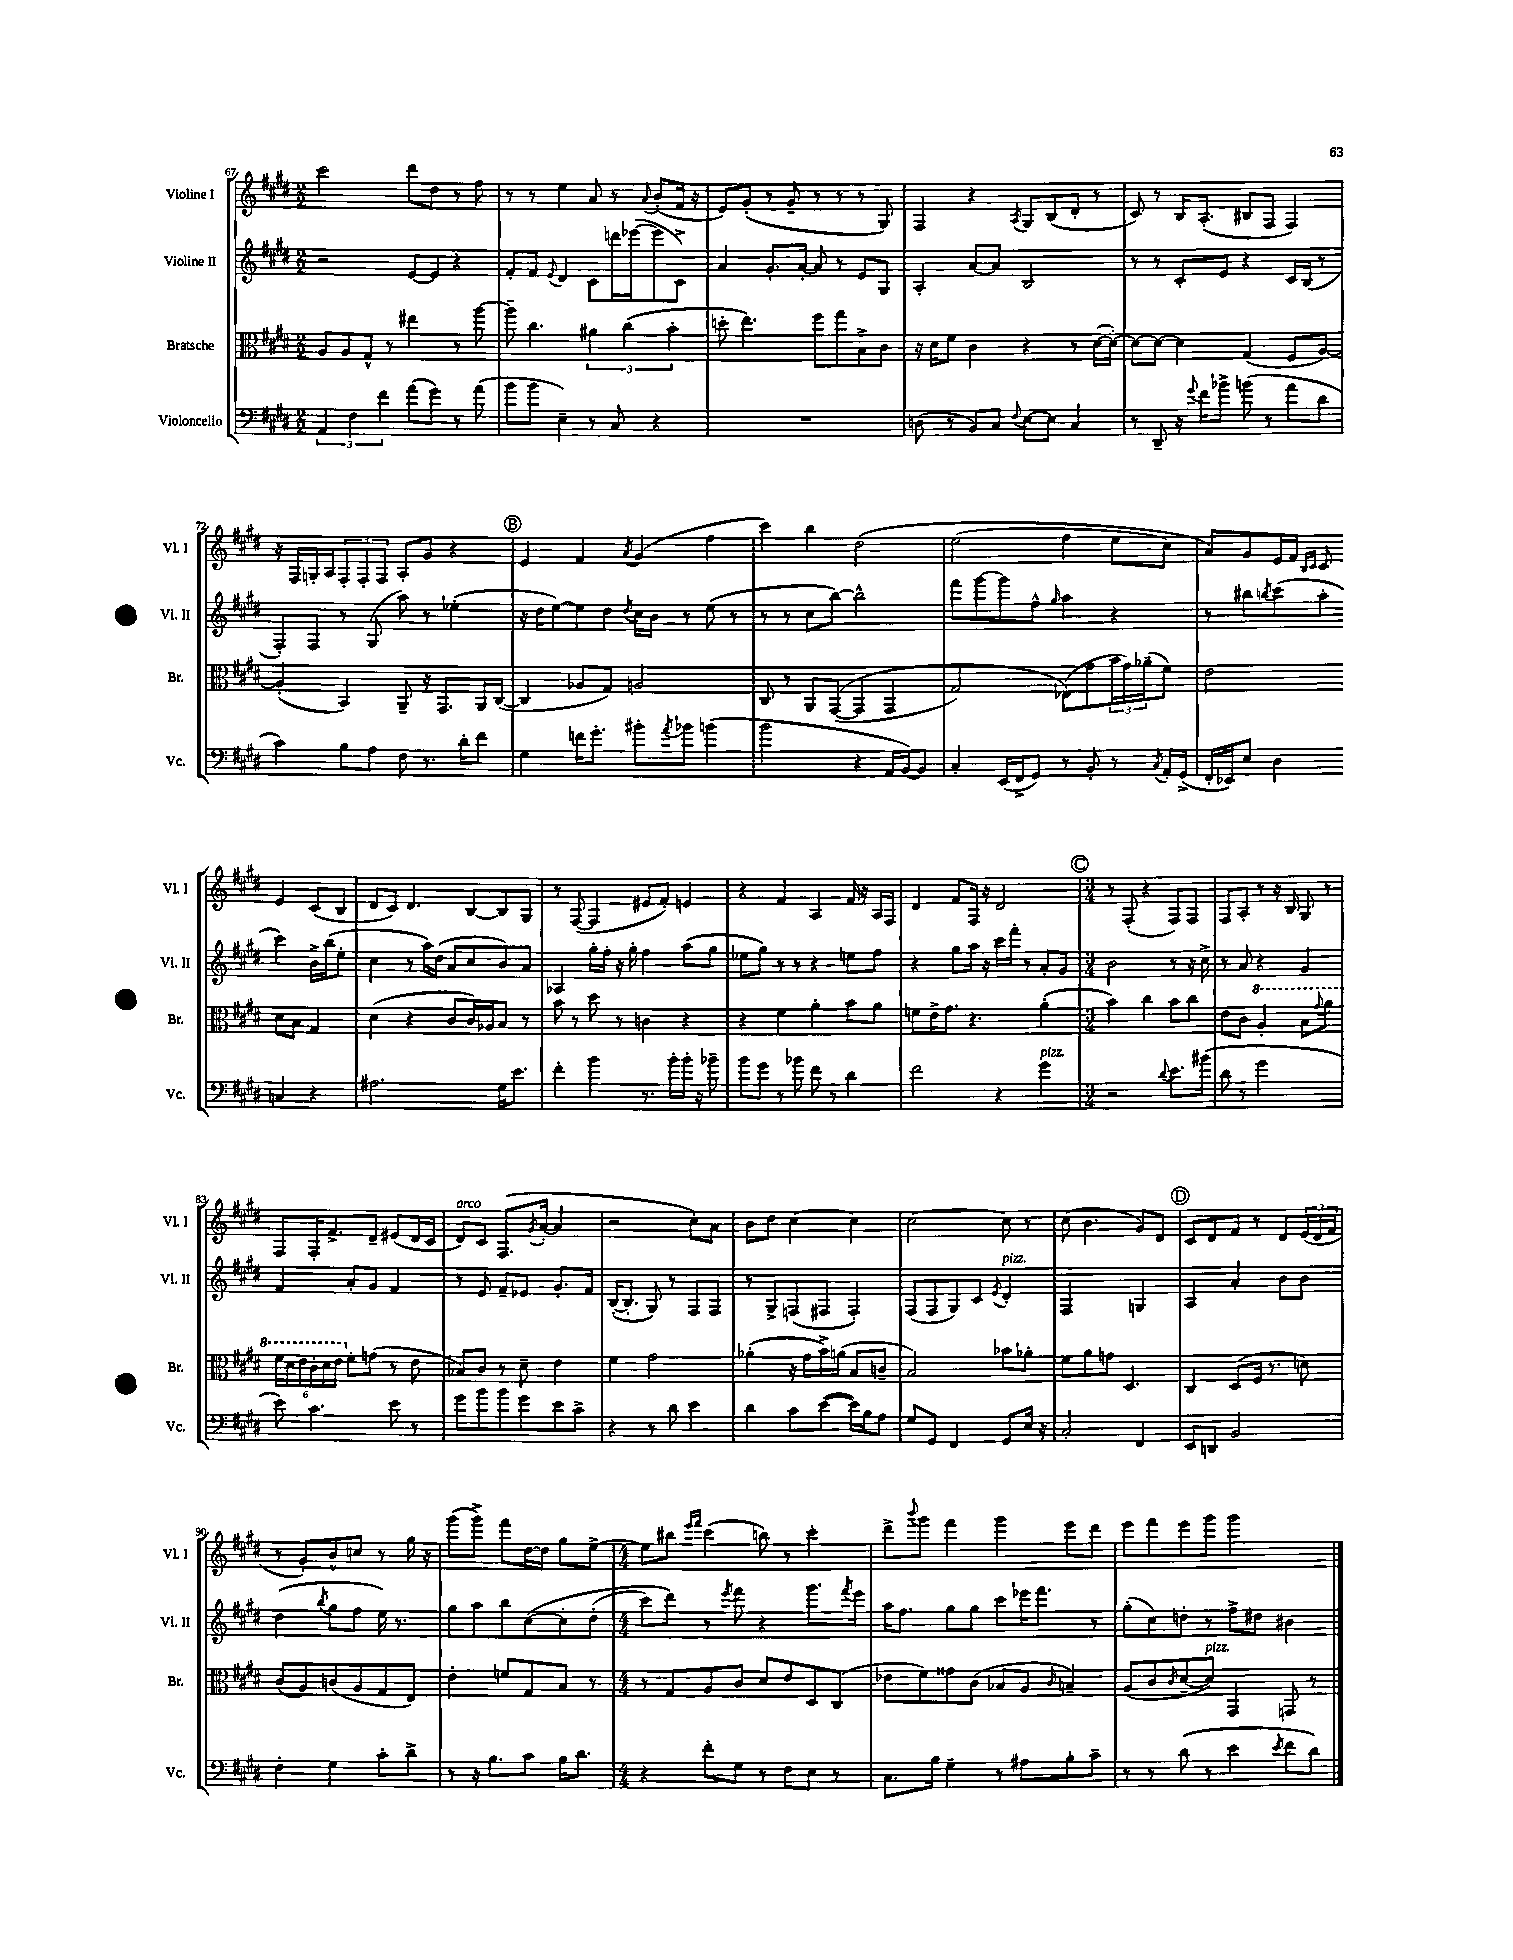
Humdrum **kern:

**kern	**kern	**kern	**kern
*staff4	*staff3	*staff2	*staff1
*clefF4	*clefC3	*clefG2	*clefG2
*k[f#c#g#d#]	*k[f#c#g#d#]	*k[f#c#g#d#]	*k[f#c#g#d#]
*M2/2	*M2/2	*M2/2	*M2/2
6AA	8A	2r	2ccc#
.	8A	.	.
6F#	.	.	.
.	8G#^^	.	.
6f#	.	.	.
.	8r	.	.
(8a	4ee#	[8e	8ddd#
8g#)	.	8e]	8dd#
8r	8r	4r	8r
(8a	[8aa	.	8ff#
=	=	=	=
8b	8aa~]	8f#'	8r
8b	4.cc#	8f#	8r
.	.	8qqe	.
4E~)	.	4d#	4ee
8r	6a#	8c#	8a
8C#	.	16ddd	8r
.	(6cc#	.	.
.	.	([16eee-	.
.	.	.	8qqa
4r	.	8eee-]	(8b'
.	6b'	.	.
.	.	8c#^)	16f#
.	.	.	16r
=	=	=	=
1r	8dd'	4a	8e)
.	4.ee)	.	(8g#'
.	.	8.g#'	8r
.	.	.	8g#~
.	.	[16a'	.
.	8ff#	8a]	8r
.	8gg#	8r	8r
.	8B^	8e	8r
.	8c#	8G#	8G#)
=	=	=	=
(8D	16r	4A'	4F#
.	16d#	.	.
8r	8f#	.	.
8BB)	4c#	[8a	4r
8C#	.	8a]	.
8qqF#	.	.	8qA
[8E	4r	2B	8G#
8E]	.	.	(8B
4C#	8r	.	8d#'
.	([16d#	.	8r
.	16d#'_)	.	.
=	=	=	=
8r	8d#_	8r	8c#)
8DD#~	8d#_	8r	8r
16r	4d#]	8c#'	16B
8qqg#	.	.	.
16f#	.	.	(8.A'
8b-^	.	8e	.
(8b	(4G#	4r	8B#
8r	.	.	8F#
8a	8F#	16c#	4F#)
.	.	(16B	.
8d#	[8A)	8r	.
=	=	=	=
4c#)	(4A']	8F#')	16r
.	.	.	16F#
.	.	8F#	16G'
.	.	.	16A
8B	4BB)	8r	12F#'
.	.	.	12F#'
8A	.	(8G#	.
.	.	.	12F#
8F#	8AA~	8aa)	8A'
8.r	16r	8r	8g#
.	8.GG#	.	.
.	.	(4ee-'	4r
16d#'	.	.	.
8f#	16AA	.	.
.	([16C#	.	.
=	=	=	=
4G#	4C#]	16r	4e
.	.	16dd#	.
.	.	[8ee)	.
16f	8A-	8ee]	4f#
8.g#'	.	.	.
.	8G#)	8dd#	.
.	.	8qdd#	8qa
8b#'	2A	16cc#	(4g#
.	.	16b	.
8qa	.	.	.
8b-	.	8r	.
(4b	.	(8ee	4ff#
.	.	8r	.
=	=	=	=
2b	8C#	8r	4ccc#)
.	8r	8r	.
.	8AA	8cc#	4bb
.	&(([8GG#	[8bb)	.
4r	4GG#]	2bb^^]	&(2dd#
16AA	4GG#	.	.
[16BB)	.	.	.
8BB]	.	.	.
=	=	=	=
4C#'	2G#)	8fff#	(2ee
.	.	[8ggg#	.
(16EE	.	8ggg#]	.
16FF#^	.	.	.
8GG#)	.	8ff#^^	.
.	.	16qqgg#	.
8r	(8E-&)	4aa	4ff#
8BB'	8g#	.	.
8r	24b	4r	8ee
.	24g#)	.	.
.	(24a-~	.	.
8qC#	.	.	.
16AA'	8f#)	.	8cc#)
(16GG#^	.	.	.
=	=	=	=
16FF#'	2e	8r	8a&)
16EE-)	.	.	.
8E	.	8bb#	8g#
.	.	8qbb	.
4D#	.	(8ccc#	16e
.	.	.	16f#
.	.	.	16qqB
.	.	.	16qqc#
.	.	8aa'	8c#
4C	8d#	4ccc#)	4e
.	8B	.	.
4r	4G#	16b^	(8c#
.	.	(16bb	.
.	.	8ee'	8B
=	=	=	=
2.A#	(4d#	4cc#	8d#
.	.	.	8c#)
.	4r	8r	4.d#
.	.	16aa)	.
.	.	(16dd#	.
.	8c#	8a	.
.	16c#)	8cc#	[8B
.	16A-	.	.
16G#	8B	8b)	8B]
8.e	.	.	.
.	8r	8a	8G#
=	=	=	=
4f#'	8b	4A-	8r
.	8r	.	([8F#
4b	8dd#	16gg#'	4F#]
.	.	16ff#'	.
.	8r	16r	.
.	.	16gg#'	.
8.r	4c	4ff#	8e#
.	.	.	8f#')
16b'	.	.	.
16b'	4r	(8aa	4e
16r	.	.	.
8b-~	.	8gg#	.
=	=	=	=
8b	4r	8ee-	4r
8g#	.	8gg#)	.
8r	4f#	8r	4f#
8b-	.	8r	.
8f#	4a'	4r	4A
8r	.	.	.
4d#	8b	8ee	16f#
.	.	.	16r
.	8a	8ff#	16A
.	.	.	16F#
=	=	=	=
2f#	8f	4r	4d#
.	16e^	.	.
.	8.g#	.	.
.	.	8gg#	8f#
.	4.r	16aa	16F#
.	.	16r	16r
4r	.	16ccc#	2d#
.	.	16fff#'	.
.	.	8r	.
4g#	(4a'	8a'	.
.	.	8g#	.
=	=	=	=
*M3/4	*M3/4	*M3/4	*M3/4
2r	4b)	2b	8r
.	.	.	(8F#'
.	4cc#	.	4r
8qqd#	.	.	.
8.e	8b	8r	8F#)
.	8cc#	16r	8F#
(16b#	.	16cc#^	.
=	=	=	=
8d#	8e	8r	8F#
8r	8c#	8a	8A'
2g#	4a'	4r	8r
.	.	.	16r
.	.	.	16B
.	8b	4g#	8G#
.	8qqgg#	.	.
.	8aa	.	8r
=	=	=	=
8e)	24ff#	4f#	8F#
.	24dd#	.	.
.	24ee	.	.
4.c#	24cc#'	.	16F#'
.	24dd#	.	.
.	.	.	8.f#^
.	24ee	.	.
.	8f#'	8a'	.
.	(8g	8g#	8d#~
8e	8r	4f#	(8e#
8r	8e	.	16d#
.	.	.	16c#
=	=	=	=
8g#	8B-)	8r	8d#)
8b	8c#	8e	8c#
8b	8r	8f#~	(8.F#
8g#	8d#~	8e-	.
.	.	.	8qg#
.	.	.	[16a'
8e	4e	8.g#'	4a]
8c#^	.	.	.
.	.	16f#	.
=	=	=	=
4r	4f#	([16B'	2r
.	.	8.B']	.
8r	2g#	8G#)	.
8d#	.	8r	.
4e	.	8F#	8cc#')
.	.	8F#	8a
=	=	=	=
4d#	(4a-'	8r	8b
.	.	8G#^	8dd#
8c#	16r	(8F	[4cc#
.	16g#	.	.
([8e	16b^)	8F#	.
.	(16a	.	.
16e])	8B	4F#')	4cc#]
16B	.	.	.
8A	8c~	.	.
=	=	=	=
8G#	2B)	(8F#	[2cc#
8GG#	.	8F#	.
4FF#	.	8G#)	.
.	.	8c#	.
.	.	8qe	.
8GG#	8b-	4d#'	8cc#]
16E	8a-'	.	8r
16r	.	.	.
=	=	=	=
2C#'	8f#	2F#	(8cc#
.	8a	.	4.b
.	8g	.	.
.	4.D#	.	.
4FF#	.	4G	8g#)
.	.	.	8d#
=	=	=	=
8EE	4C#	4A	8c#
8DD	.	.	8d#
2BB	(8D#	4a'	8f#
.	16F#	.	8r
.	8.r	.	.
.	.	8b	8d#
.	8d)	8b	(24e
.	.	.	24d#
.	.	.	24f#
=	=	=	=
4F#'	(8c#	(4dd#	8r
.	8A)	.	8g#')
.	.	8qbb	.
4G#	(8c	8gg#	8b^^
.	8A	8ff#	8cc
8c#'	8G#	16ee)	8r
.	.	8.r	.
8d#^	8E)	.	16gg#
.	.	.	16r
=	=	=	=
8r	4e'	8gg#	(8ggg#
16r	.	8aa	8ggg#^)
8.B	.	.	.
.	8f	8bb	8fff#
8c#	8G#	&([8cc#	[16dd#
.	.	.	16dd#]
16B	8B	8cc#']	8gg#
8.d#	.	.	.
.	8r	(8dd#'	[8ee^
=	=	=	=
*M4/4	*M4/4	*M4/4	*M4/4
4r	8r	8ccc#)	8ee]
.	8G#	8ddd#&)	8bb#
.	.	.	16qqeee
.	.	.	16qqfff#
8f#'	8A	8r	(4ccc#
.	.	8qeee	.
8G#	8c#	8fff#	.
8r	8d#	4r	8bb)
8F#	8e	.	8r
8E	8D#	8.ggg#	4ccc#'
8r	(8C#	.	.
.	.	8qfff#	.
.	.	16eee	.
=	=	=	=
8.C#	8e-	16aa	8ddd#^
.	.	8.ff#	.
.	.	.	8qqbbb
.	8f#)	.	8ggg#
16B	.	.	.
4G#~	8g##	8gg#	4fff#
.	(8c#	8gg#	.
8r	8B-	8ccc#	4ggg#
8A#	8A	16eee-	.
.	.	8.fff#	.
.	16qqc#	.	.
8B'	4B~)	.	8eee
8c#~	.	8r	8ddd#
=	=	=	=
8r	(8A	(8gg#'	8eee
8r	8c#	8cc#)	8fff#
.	8qc#	.	.
(8d#	[8d#~	8dd'	8eee
8r	8d#])	8r	8ggg#
4e	4GG#	8ff#^	2ggg#
.	.	8dd#	.
8qe	.	.	.
8f#	8GG	4b#	.
8d#)	8r	.	.
==	==	==	==
*-	*-	*-	*-
